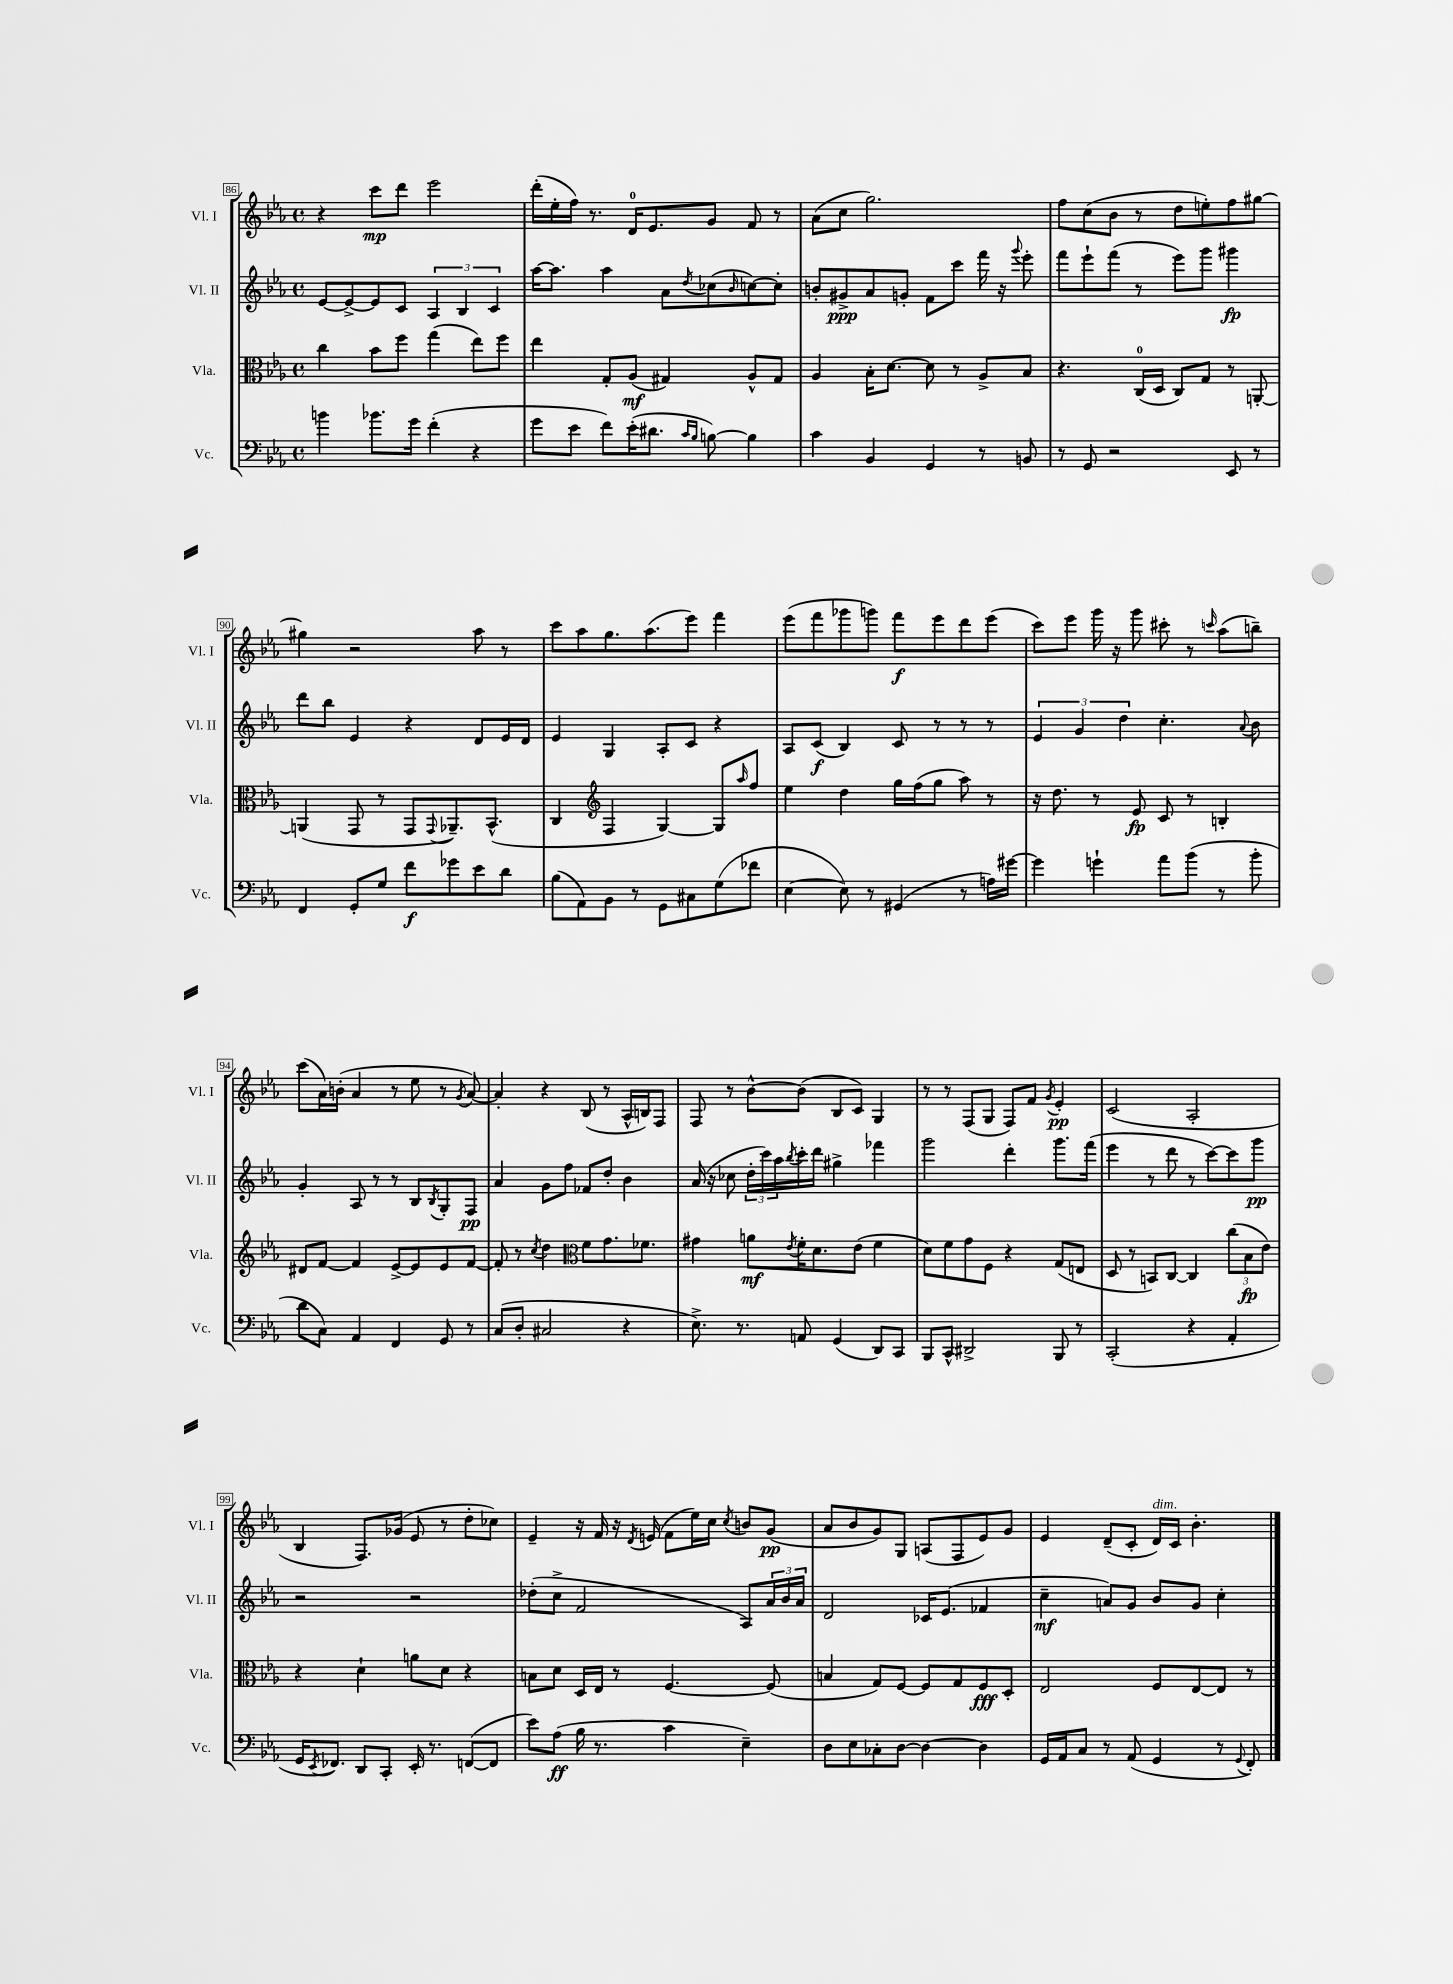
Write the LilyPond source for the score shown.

<<
\new StaffGroup <<
\new Staff = "s0" \with { instrumentName = "Vl. I" shortInstrumentName = "Vl. I" } {
    \clef treble \key ees \major \defaultTimeSignature \time 4/4
    r4 c'''8\mp d'''8 ees'''2 |
    d'''16-.( ees''16-. f''16) r8. d'16-0 ees'8. g'8 f'8 r8 |
    aes'8( c''8 g''2.) |
    f''8 c''8( bes'8 r8 d''8 e''8-.) f''8 gis''8~ |
    gis''4 r2 aes''8 r8 |
    c'''8 aes''8 g''8. aes''8.( ees'''8) f'''4 |
    ees'''8( f'''8 ges'''8 g'''8) f'''8\f ees'''8 d'''8 ees'''8( |
    c'''8) ees'''8 g'''16 r16 g'''8 cis'''8-. r8 \grace { c'''16 } aes''8( b''8--) |
    c'''8( aes'16) b'16-.( aes'4 r8 ees''8 r8 \acciaccatura { g'8 } aes'8~) |
    aes'4-. r4 bes8( r8 aes16-^ b16) f8 |
    f8 r8 bes'8~-^ bes'8( bes8 c'8) g4 |
    r8 r8 f8( g8 f8) f'8 \acciaccatura { g'8 } ees'4-.\pp |
    c'2( aes2-. |
    bes4 f8.) ges'16( ees'8 r8 d''8-. ces''8) |
    ees'4-- r16 f'16 r16 \acciaccatura { d'8 } e'16( f'8 ees''16) c''16 \acciaccatura { c''8 } b'8 g'8\pp( |
    aes'8 bes'8 g'8) g8 a8( f8 ees'8) g'8 |
    ees'4 d'8--( c'8-. d'16^\markup { \italic "dim." }) c'16 bes'4.-. \bar "|." |
}
\new Staff = "s1" \with { instrumentName = "Vl. II" shortInstrumentName = "Vl. II" } {
    \clef treble \key ees \major \defaultTimeSignature \time 4/4
    ees'8~ ees'8~-> ees'8 c'8 \tuplet 3/2 { aes4 bes4 c'4 } |
    aes''16~ aes''8. aes''4 aes'8 \acciaccatura { d''8 } ces''8( \grace { bes'16 } c''8~) c''8-. |
    b'8-. gis'8->\ppp aes'8 g'8-. f'8 c'''8 f'''16 r16 \appoggiatura { g'''8 } ees'''8-. |
    f'''8 ees'''8-! f'''8( r8 ees'''8) g'''8 gis'''4\fp |
    d'''8 bes''8 ees'4 r4 d'8 ees'16 d'16 |
    ees'4 g4 aes8-. c'8 r4 |
    aes8 c'8\f( bes4) c'8 r8 r8 r8 |
    \tuplet 3/2 { ees'4 g'4 d''4 } c''4.-. \appoggiatura { aes'8 } bes'8 |
    g'4-. aes8 r8 r8 bes8 \acciaccatura { bes8 } g8-. f8\pp |
    aes'4 g'8 f''8 fes'8 d''8-. bes'4 |
    aes'16( r16 ces''8 \tuplet 3/2 { d''16-. c'''16) aes''16 } \acciaccatura { bes''8 } c'''16-. d'''16 gis''4-> fes'''4 |
    g'''2 d'''4-. g'''8. f'''16( |
    ees'''4 r8 d'''8 r8 c'''8~) c'''8 g'''8\pp |
    r2 r2 |
    des''8-.( c''8-> f'2 aes8) \tuplet 3/2 { aes'16 bes'16 aes'16 } |
    d'2 ces'16 ees'8.( fes'4 |
    c''4--\mf a'8) g'8 bes'8 g'8 c''4-. \bar "|." |
}
\new Staff = "s2" \with { instrumentName = "Vla." shortInstrumentName = "Vla." } {
    \clef alto \key ees \major \defaultTimeSignature \time 4/4
    c''4 bes'8 f''8 g''4( ees''8) f''8 |
    ees''4 g8-. aes8\mf( gis4) aes8-^ gis8 |
    aes4 bes16-. d'8.~ d'8 r8 aes8-> bes8 |
    r4. c16-0( d16 c8) g8 r8 a,8~-. |
    a,4( g,8 r8 g,8 \appoggiatura { g,8 } aes,8.--) bes,8.-^( |
    c4 \clef treble f4 g4~) g8 \grace { aes''16 } f''8 |
    ees''4 d''4 g''16 f''16( g''8 aes''8) r8 |
    r16 d''8. r8 ees'8\fp c'8 r8 b4-. |
    dis'8 f'8~ f'4 ees'8~-> ees'8 ees'8 f'8~ |
    f'8-. r8 \acciaccatura { c''8 } d''4 \clef alto f'8 g'8. fes'8. |
    gis'4 a'8\mf \acciaccatura { ees'8 } f'16-. d'8. ees'8( f'4 |
    d'8) f'8 g'8 f8 r4 g8( e8 |
    d8 r8 b,8) c8~ c4 \tuplet 3/2 { c''8( bes8\fp ees'8) } |
    r4 d'4-! a'8 d'8 r4 |
    b8 d'8 d16 ees16 r8 f4.~ f8( |
    b4 g8) f8~ f8 g8 f8\fff d8-. |
    ees2 f8 ees8~ ees8 r8 \bar "|." |
}
\new Staff = "s3" \with { instrumentName = "Vc." shortInstrumentName = "Vc." } {
    \clef bass \key ees \major \defaultTimeSignature \time 4/4
    b'4 bes'8. g'16 f'4-.( r4 |
    g'8 ees'8 f'8) ees'16-.( dis'8. \grace { c'16 bes16 } b8~) b4 |
    c'4 bes,4 g,4 r8 b,8 |
    r8 g,8 r2 ees,8 r8 |
    f,4 g,8-. g8 f'8\f ges'8 ees'8 d'8 |
    bes8( aes,8) bes,8 r8 g,8 cis8 g8( fes'8 |
    ees4~ ees8) r8 gis,4( r8 a16) gis'16~ |
    gis'4 g'4-! aes'8 bes'8( r8 bes'8-. |
    d'8 c8) aes,4 f,4 g,8 r8 |
    c8( d8-. cis2 r4 |
    ees8.->) r8. a,8 g,4( d,8) c,8 |
    bes,,8 c,8-^ dis,2-> bes,,8 r8 |
    c,2-.( r4 aes,4-. |
    g,16 \acciaccatura { ees,8 } fes,8.) d,8 c,8-. ees,16-. r8. f,8~( f,8 |
    ees'8) aes8\ff( bes16 r8. c'4 ees4--) |
    d8 ees8 ces8-. d8~ d4~ d4 |
    g,16 aes,16 c8 r8 aes,8( g,4 r8 \appoggiatura { g,8 } f,8-.) \bar "|." |
}
>>
>>
\layout { \context { \Score currentBarNumber = #86 \override BarNumber.stencil = #(make-stencil-boxer 0.1 0.3 ly:text-interface::print) } }
